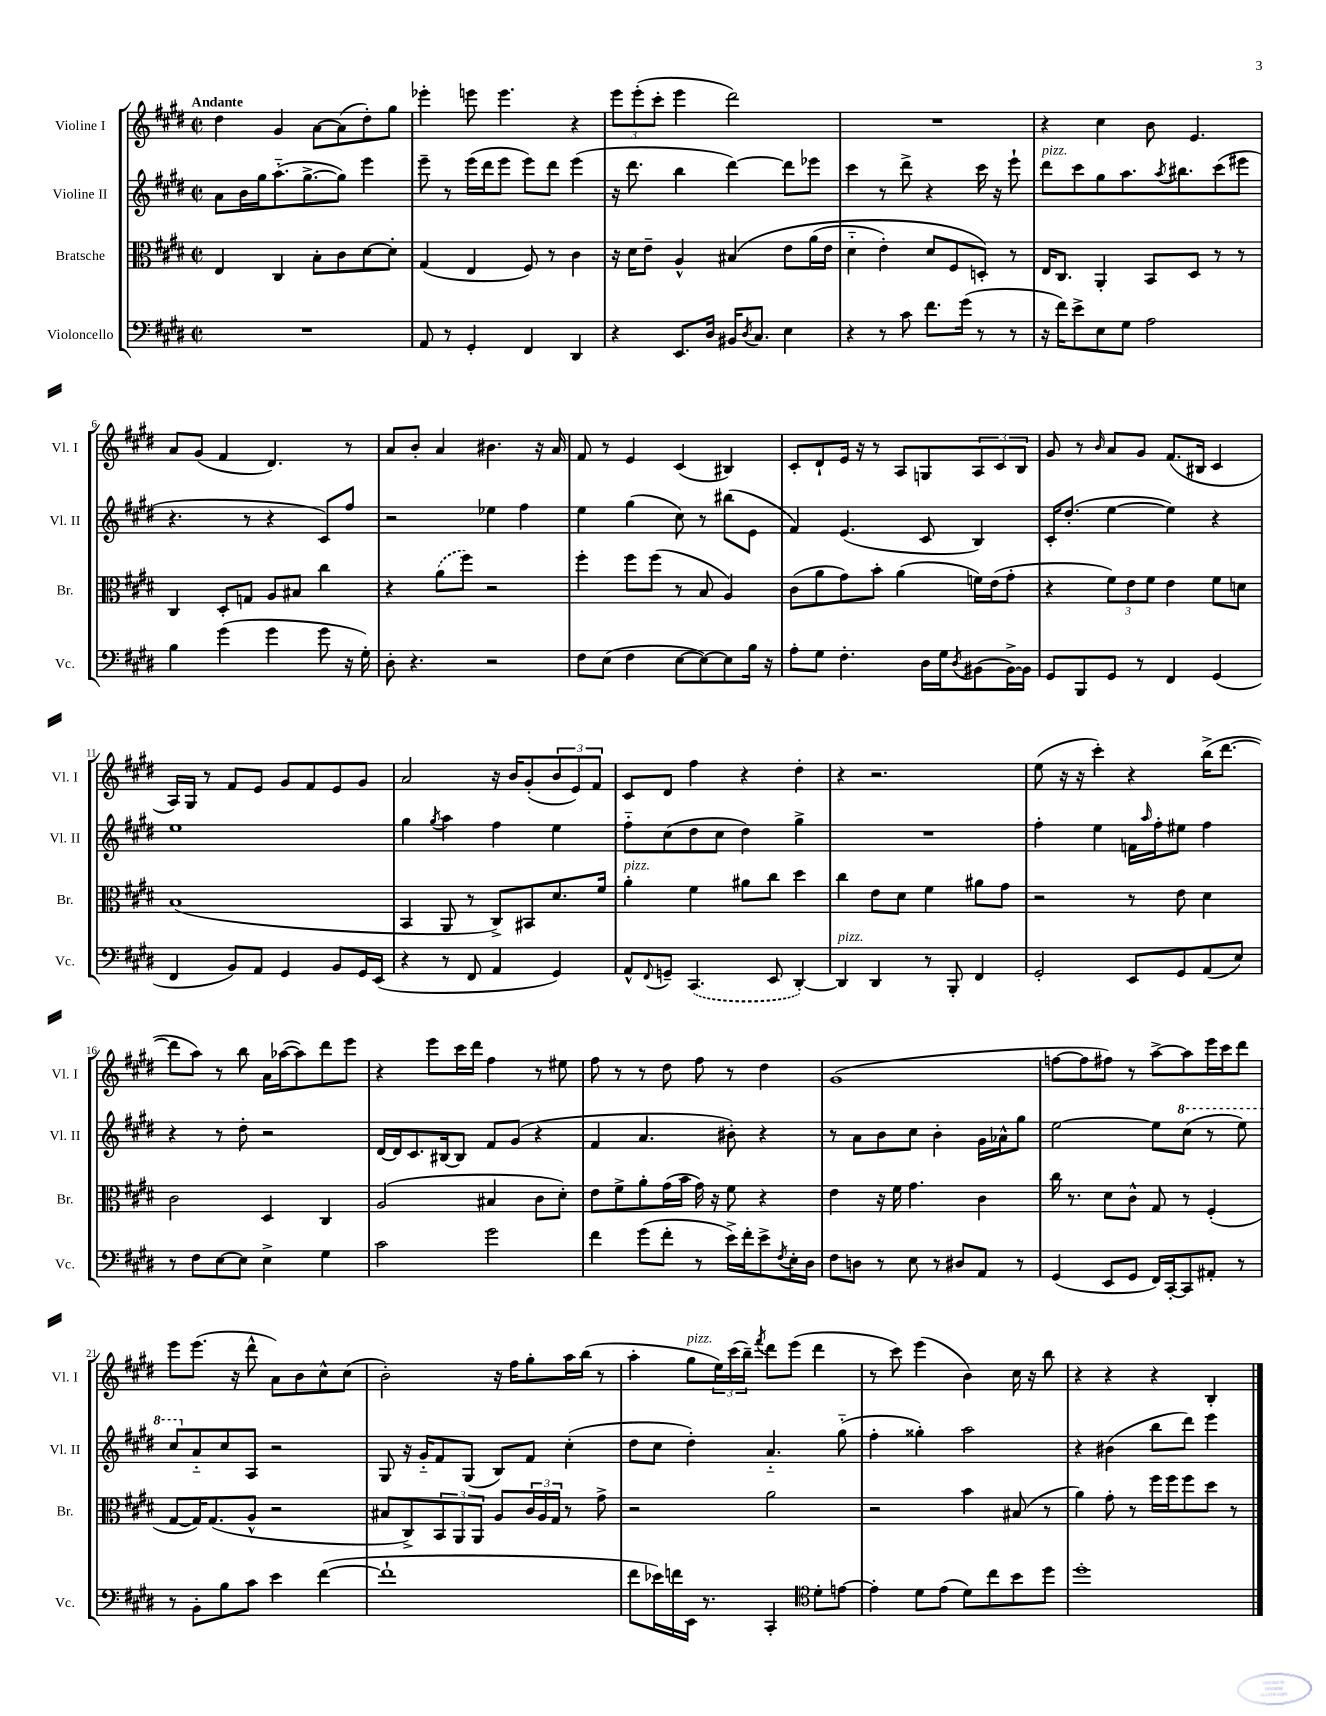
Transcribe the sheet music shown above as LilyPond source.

<<
\new StaffGroup <<
\new Staff = "s0" \with { instrumentName = "Violine I" shortInstrumentName = "Vl. I" } {
    \clef treble \key e \major \defaultTimeSignature \time 2/2 \tempo "Andante"
    dis''4 gis'4 a'8~ a'8( dis''8-.) gis''8 |
    ees'''4-. e'''8 e'''4. r4 |
    \tuplet 3/2 { e'''8 e'''8-.( cis'''8-. } e'''4 dis'''2) |
    R1 |
    r4 cis''4 b'8 e'4. |
    a'8 gis'8( fis'4 dis'4.) r8 |
    a'8 b'8-. a'4 bis'4. r16 a'16 |
    fis'8 r8 e'4 cis'4( bis4) |
    cis'8-. dis'8-! e'16 r16 r8 a8 g8 \tuplet 3/2 { a8 cis'8 b8 } |
    gis'8 r8 \grace { b'16 } a'8 gis'8 fis'8.( bis16 cis'4 |
    a16) gis16 r8 fis'8 e'8 gis'8 fis'8 e'8 gis'8 |
    a'2 r16 b'16 gis'8-.( \tuplet 3/2 { b'8 e'8) fis'8 } |
    cis'8 dis'8 fis''4 r4 dis''4-. |
    r4 r2. |
    e''8( r16 r16 cis'''4-.) r4 b''16->( dis'''8.~ |
    dis'''8 a''8) r8 b''8 a'16 aes''16~( aes''8) dis'''8 e'''8 |
    r4 e'''8 cis'''16 dis'''16 fis''4 r8 eis''8 |
    fis''8 r8 r8 dis''8 fis''8 r8 dis''4 |
    gis'1( |
    f''8~ f''8 fis''8) r8 a''8~-> a''8 e'''16 cis'''16 dis'''8 |
    e'''8 e'''8.( r16 dis'''8-^ a'8) b'8 cis''8-^ cis''8( |
    b'2-.) r16 fis''16 gis''8-. a''16 b''16( r8 |
    a''4-. gis''8^\markup { \italic "pizz." } \tuplet 3/2 { e''16) cis'''16( b''16--) } \acciaccatura { fis'''8 } dis'''8 e'''8( dis'''4 |
    r8 cis'''8) e'''4( b'4) cis''16 r16 b''8 |
    r4 r4 r4 b4-. \bar "|." |
}
\new Staff = "s1" \with { instrumentName = "Violine II" shortInstrumentName = "Vl. II" } {
    \clef treble \key e \major \defaultTimeSignature \time 2/2
    a'8 b'16 gis''16 a''8.-_( gis''8.~-> gis''8) e'''4 |
    e'''8-- r8 e'''16( dis'''16 e'''8 e'''8) dis'''8 e'''4( |
    r16 dis'''8. b''4 dis'''4~) dis'''8 ees'''8 |
    cis'''4 r8 dis'''8-> r4 cis'''16 r16 e'''8-! |
    dis'''8^\markup { \italic "pizz." } cis'''8 gis''8 a''8. \acciaccatura { a''8 } bis''8. cis'''8( eis'''8 |
    r4. r8 r4 cis'8) fis''8 |
    r2 ees''4 fis''4 |
    e''4 gis''4( cis''8) r8 bis''8( e'8 |
    fis'4) e'4.( cis'8 b4) |
    cis'16-. dis''8.-.( e''4~ e''4) r4 |
    e''1 |
    gis''4 \acciaccatura { gis''8 } a''4 fis''4 e''4 |
    fis''8-_ cis''8( dis''8 cis''8 dis''4) gis''4-> |
    R1 |
    fis''4-. e''4 f'16 \grace { a''16 } fis''16-. eis''8 fis''4 |
    r4 r8 dis''8-. r2 |
    dis'16~ dis'16 cis'8. bis16~ bis8 fis'8 gis'8( r4 |
    fis'4 a'4. bis'8-.) r4 |
    r8 a'8 b'8 cis''8 b'4-. gis'16 aes'16-^ gis''8 |
    e''2~ e''8 \ottava #1 cis'''8( r8 e'''8) |
    cis'''8 \ottava #0 a'8-_ cis''8 a8 r2 |
    gis8 r16 gis'16-_ fis'8 gis8( b8) fis'8 cis''4-.( |
    dis''8 cis''8 dis''4-.) a'4.-_ gis''8-_( |
    fis''4-. gisis''4-.) a''2 |
    r4 bis'4( b''8 dis'''8) e'''4 \bar "|." |
}
\new Staff = "s2" \with { instrumentName = "Bratsche" shortInstrumentName = "Br." } {
    \clef alto \key e \major \defaultTimeSignature \time 2/2
    e4 cis4 b8-. cis'8 dis'8~ dis'8-. |
    gis4( e4 fis8) r8 cis'4 |
    r16 dis'16 e'8-- a4-^ bis4\( e'8 a'16( e'16 |
    dis'4-_ e'4-.) dis'8 fis8 d8-.\) r8 |
    e16 cis8. a,4-. b,8 dis8 r8 r8 |
    cis4 dis8-. g8 a8 bis8 cis''4 |
    r4 \once \slurDashed a'8( fis''8) r2 |
    fis''4-. fis''8 fis''8( r8 b8 a4) |
    cis'8( a'8 gis'8) b'8-. a'4( f'16) e'16( gis'8-. |
    r4 \tuplet 3/2 { fis'8) e'8 fis'8 } e'4 fis'8 d'8 |
    b1( |
    b,4 a,8 r8 cis8->) bis,8 dis'8. fis'16 |
    a'4-.^\markup { \italic "pizz." } fis'4 ais'8 cis''8 dis''4 |
    cis''4 e'8 dis'8 fis'4 ais'8 gis'8 |
    r2 r8 e'8 dis'4 |
    cis'2 dis4 cis4 |
    a2( bis4 cis'8 dis'8-.) |
    e'8 fis'8-> a'8-. gis'16( b'16 gis'16) r16 fis'8 r4 |
    e'4 r16 fis'16 gis'4. cis'4 |
    cis''16 r8. dis'8 cis'8-^ gis8 r8 fis4-.( |
    gis8~ gis16) gis8.( a8-^ r2 |
    bis8 cis8->) \tuplet 3/2 { b,8 a,8 a,8 } a8 \tuplet 3/2 { cis'16 a16 gis16 } r8 gis'8-> |
    r2 a'2 |
    r2 b'4 bis8( r8 |
    a'4) gis'8-. r8 fis''16 fis''16 fis''8 dis''8 r8 \bar "|." |
}
\new Staff = "s3" \with { instrumentName = "Violoncello" shortInstrumentName = "Vc." } {
    \clef bass \key e \major \defaultTimeSignature \time 2/2
    R1 |
    a,8 r8 gis,4-. fis,4 dis,4 |
    r4 e,8. dis16 bis,16 \acciaccatura { dis8 } cis8. e4 |
    r4 r8 cis'8 fis'8. gis'16( r8 r8 |
    r16 fis'16) e'8-> e8 gis8 a2 |
    b4 gis'4( gis'4 gis'8 r16 gis16-.) |
    dis8-. r4. r2 |
    fis8 e8( fis4 e8~ e8~) e8 b16 r16 |
    a8-. gis8 fis4.-. dis16 gis16 \acciaccatura { dis8 } bis,8( bis,16~->) bis,16 |
    gis,8 b,,8 gis,8 r8 fis,4 gis,4( |
    fis,4 b,8) a,8 gis,4 b,8 gis,16 e,16( |
    r4 r8 fis,8 a,4 gis,4) |
    a,8-^ \appoggiatura { fis,8 } g,8-- \once \slurDashed cis,4.( e,8 dis,4~-.) |
    dis,4^\markup { \italic "pizz." } dis,4 r8 b,,8-. fis,4 |
    gis,2-. e,8 gis,8 a,8( e8) |
    r8 fis8 e8~ e8 e4-> gis4 |
    cis'2 gis'2 |
    fis'4 gis'8( fis'8-. r8 e'16->) fis'16-. e'8-> \acciaccatura { fis8 } e16-. dis16 |
    fis8 d8 r8 e8 r8 dis8 a,8 r8 |
    gis,4( e,8 gis,8 fis,16) cis,16~-. cis,8 ais,8-. r8 |
    r8 b,8-. b8 cis'8 e'4 fis'4~( |
    fis'1-! |
    fis'8 ees'16) f'16 e,16 r8. cis,4-. \clef tenor dis'8-. e'8~ |
    e'4-. dis'8 e'8( dis'8) cis''8 b'8 dis''8 |
    dis''1-. \bar "|." |
}
>>
>>
